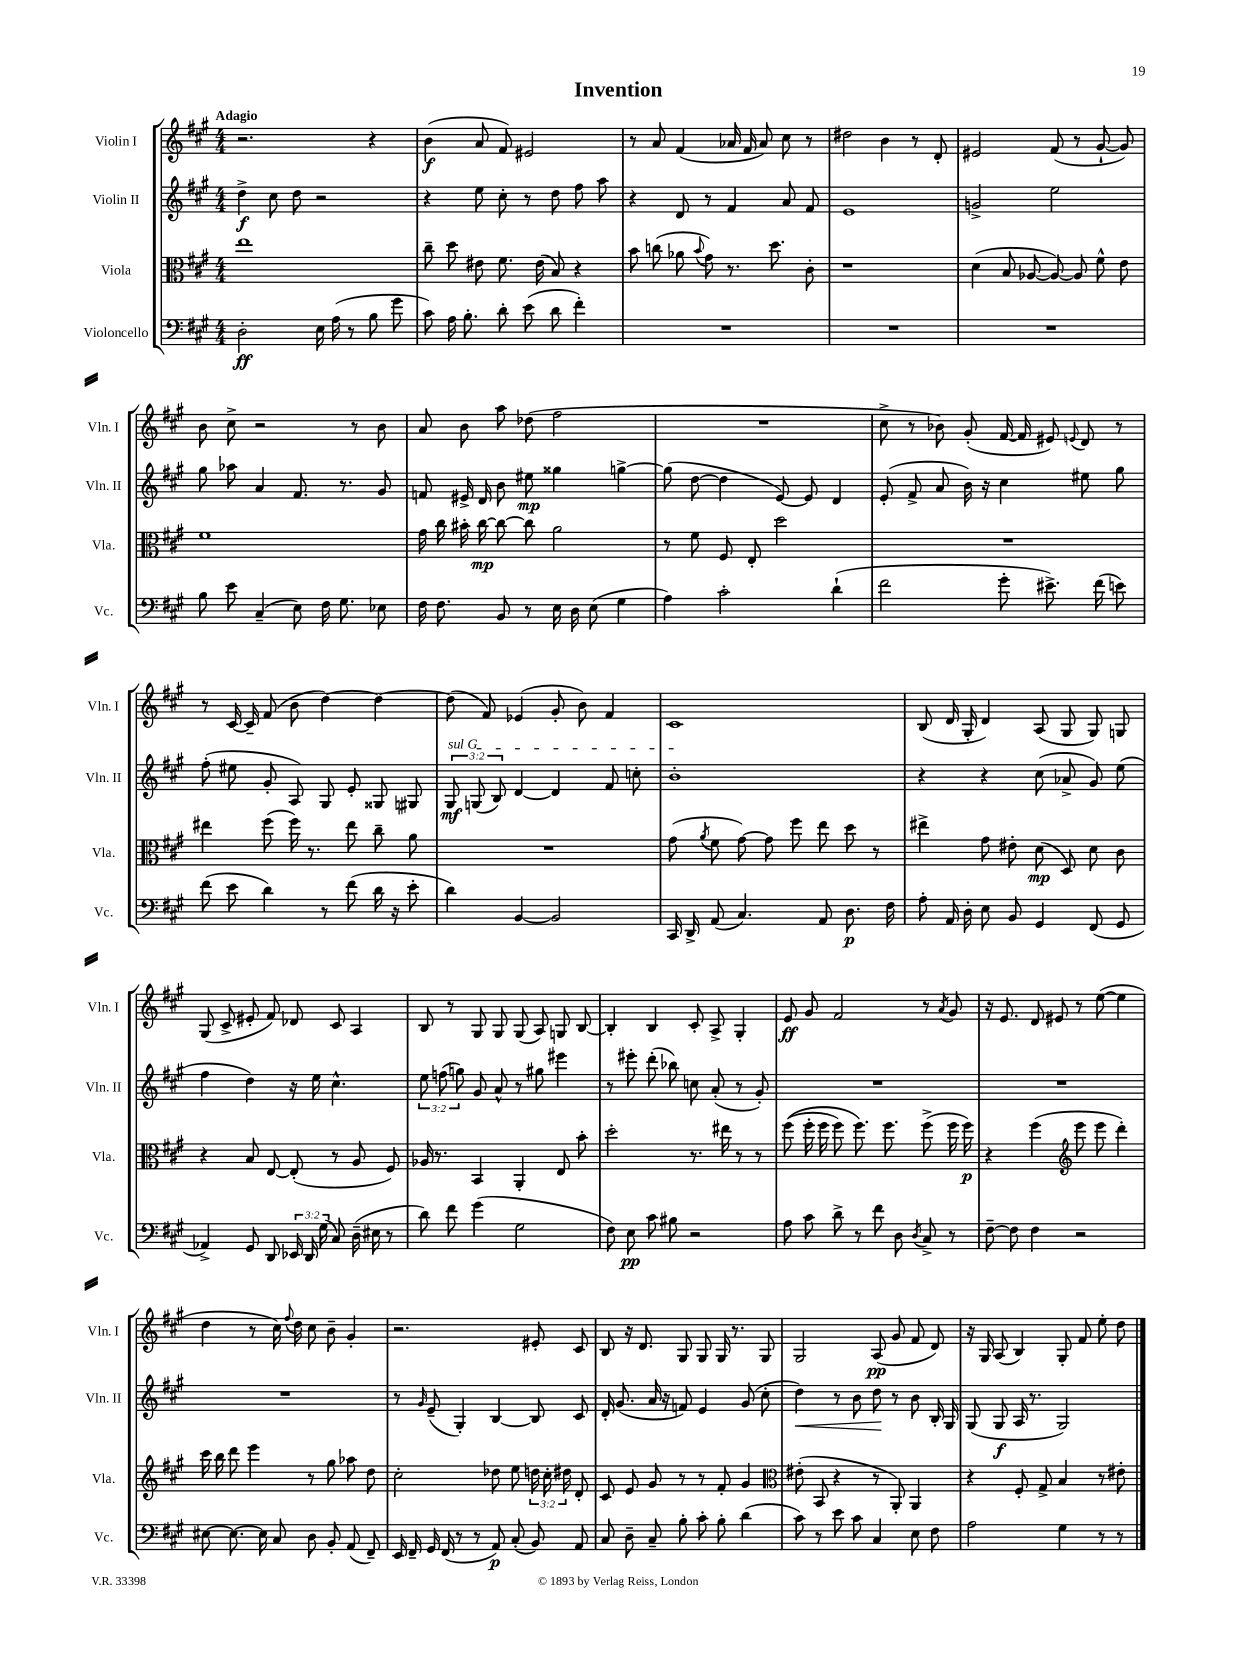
\header { title = "Invention" }
<<
\new StaffGroup <<
\new Staff = "s0" \with { instrumentName = "Violin I" shortInstrumentName = "Vln. I" } {
    \clef treble \key a \major \numericTimeSignature \time 4/4 \tempo "Adagio"
    \autoBeamOff r2. r4 |
    b'4\f( a'8 fis'8) eis'2 |
    r8 a'8 fis'4( aes'16 fis'16 aes'8) cis''8 r8 |
    dis''2 b'4 r8 d'8-. |
    eis'2 fis'8( r8 gis'8~-! gis'8) |
    b'8 cis''8-> r2 r8 b'8 |
    a'8 b'8 a''8 des''8( fis''2 |
    R1 |
    cis''8-> r8 bes'8) gis'8-.( fis'16~ fis'16 eis'8) \appoggiatura { e'8 } d'8 r8 |
    r8 cis'16~ cis'16-- fis'8( b'8 d''4~) d''4~ |
    d''8( fis'8) ees'4( gis'8-. b'8) fis'4 |
    cis'1 |
    b8( d'16 gis16-. d'4) a8( gis8 gis8) g8 |
    gis8( cis'8-> eis'8-. fis'8) des'8 cis'8 a4 |
    b8 r8 gis8 gis8 gis8( a8) g8 b8~ |
    b4-. b4 cis'8-. a8-> gis4-. |
    e'8\ff gis'8 fis'2 r8 \acciaccatura { a'8 } gis'8 |
    r16 e'8. d'8 eis'8 r8 e''8~( e''4 |
    d''4 r8 cis''16) \appoggiatura { fis''8 } d''16 cis''8 b'8-- gis'4-. |
    r2. eis'8-. cis'8 |
    b8 r16 d'8. gis8 gis8 gis16 r8. gis8 |
    gis2 a8\pp( gis'8 fis'8 d'8) |
    r16 gis16 a8( b4) gis8-. fis'8 e''8-. d''8 \bar "|." |
}
\new Staff = "s1" \with { instrumentName = "Violin II" shortInstrumentName = "Vln. II" } {
    \clef treble \key a \major \numericTimeSignature \time 4/4 \override Staff.TupletNumber.text = #tuplet-number::calc-fraction-text
    \autoBeamOff d''4->\f cis''8 d''8 r2 |
    r4 e''8 cis''8-. r8 d''8 fis''8 a''8 |
    r4 d'8 r8 fis'4 a'8 fis'8 |
    e'1 |
    g'2-> e''2 |
    gis''8 aes''8 a'4 fis'8. r8. gis'8 |
    f'8 eis'16-> d'16 b'8 eis''8\mp gisis''4 g''4~-> |
    g''8( d''8~ d''4 e'8~) e'8 d'4 |
    e'8-.( fis'8-> a'8 b'16) r16 cis''4 eis''8 gis''8 |
    fis''8-.( eis''8 gis'8-. a8) gis8 e'8-. gisis8 gis8 |
    \tuplet 3/2 { \once \override TextSpanner.bound-details.left.text = \markup { \italic "sul G" } gis8\mf\startTextSpan g8( b8) } d'4~ d'4 fis'8 c''8-. |
    b'1-.\stopTextSpan |
    r4 r4 cis''8( aes'8-> gis'8) e''8( |
    fis''4 d''4) r16 e''16 cis''4.-^ |
    \tuplet 3/2 { e''8 f''8( g''8) } gis'8 a'8-^ r8 gis''8 eis'''4 |
    r8 eis'''8-. d'''8-.( bes''8) c''8 a'8-.( r8 gis'8-.) |
    R1 |
    R1 |
    R1 |
    r8 \grace { gis'16 } e'8--( gis4-.) b4~ b8 cis'8 |
    d'16-. gis'8.( a'16 r16 f'8) e'4 gis'8( cis''8-. |
    d''4\<) r8 b'8 d''8\! r8 b'8 b16-. gis16 |
    gis8( gis8\f a16 r8. gis2) \bar "|." |
}
\new Staff = "s2" \with { instrumentName = "Viola" shortInstrumentName = "Vla." } {
    \clef alto \key a \major \numericTimeSignature \time 4/4 \override Staff.TupletNumber.text = #tuplet-number::calc-fraction-text
    \autoBeamOff e''1 |
    cis''8-- d''8 eis'8 fis'8. eis'16( b8) r4 |
    b'8 c''8( aes'8 \appoggiatura { b'8 } gis'8) r8. d''8. cis'8-. |
    r1 |
    d'4( b8 aes8~ aes8~) aes8 fis'8-^ e'8 |
    fis'1 |
    gis'16 cis''16 bis'16-. cis''16~\mp cis''8~ cis''8 a'2 |
    r8 fis'8 fis8 e8-. d''2 |
    R1 |
    eis''4 fis''8( fis''16) r8. eis''8 cis''8-- a'8 |
    R1 |
    gis'8( \acciaccatura { a'8 } fis'8 gis'8~) gis'8 fis''8 e''8 d''8 r8 |
    eis''4-> gis'8 eis'8-. d'8\mp( d8) d'8 cis'8 |
    r4 b8 e8~ e8-.( r8 a8 fis8) |
    aes16 r8. b,4 a,4-. e8 b'8-. |
    d''2-. r8. eis''16 r8 r8 |
    fis''8(\( fis''16-. fis''16 fis''8) fis''8.\) fis''8. fis''8->( fis''16 fis''16\p) |
    r4 fis''4( \clef treble e'''8 e'''8 d'''4-.) |
    cis'''16 b''16 d'''8 e'''4 r8 gis''8 aes''8 d''8 |
    cis''2-. des''8 e''8 \tuplet 3/2 { d''16 cis''16-. dis''16 } d'8-. |
    cis'8 e'8 gis'8 r8 r8 fis'8-. gis'4 |
    \clef alto eis'8-.( b,8 r4 r8 a,8-.) a,4 |
    r4 fis8-. gis8-> b4 r8 eis'8-. \bar "|." |
}
\new Staff = "s3" \with { instrumentName = "Violoncello" shortInstrumentName = "Vc." } {
    \clef bass \key a \major \numericTimeSignature \time 4/4 \override Staff.TupletNumber.text = #tuplet-number::calc-fraction-text
    \autoBeamOff d2-.\ff e16 a16( r8 b8 gis'8 |
    cis'8) a16 b8.-. d'8-. e'8( d'8 fis'4-.) |
    R1 |
    R1 |
    R1 |
    b8 e'8 cis4--( e8) fis16 gis8. ees8 |
    fis16 fis8. b,8 r8 e16 d16 e8( gis4 |
    a4) cis'2-. d'4-!( |
    fis'2 gis'8-. eis'8.->) fis'16( e'8) |
    fis'8( e'8 d'4) r8 fis'8( d'16 r16 e'8-. |
    d'4) b,4~ b,2 |
    cis,16 d,16-> a,8( cis4.) a,8 d8.\p fis16 |
    a8-. a,16 d16-. e8 b,8 gis,4 fis,8( gis,8 |
    aes,4->) gis,8 d,8 \tuplet 3/2 { ees,16 d,16 gis16( } cis8) d16--( eis16 r8 |
    d'8) fis'8 gis'4( gis2 |
    fis8) e8\pp cis'8 bis8 r2 |
    a8 cis'8 d'8-> r8 fis'8 d8 \acciaccatura { d8 } cis8-> r8 |
    fis8~-- fis8 fis4 r2 |
    eis8~ eis8.~ eis16 cis8 d8 b,8-. a,8( fis,8--) |
    e,16 fis,16-- gis,16 fis,16( r8 r8 a,8\p) cis8-.( b,8) a,8 |
    cis8 d8-- cis8-- b8-. cis'8-. b8-. d'4( |
    cis'8) r8 e'8 cis'8 cis4 e8 fis8 |
    a2 gis4 r8 r8 \bar "|." |
}
>>
>>
\layout { \context { \Score \remove "Bar_number_engraver" } }
